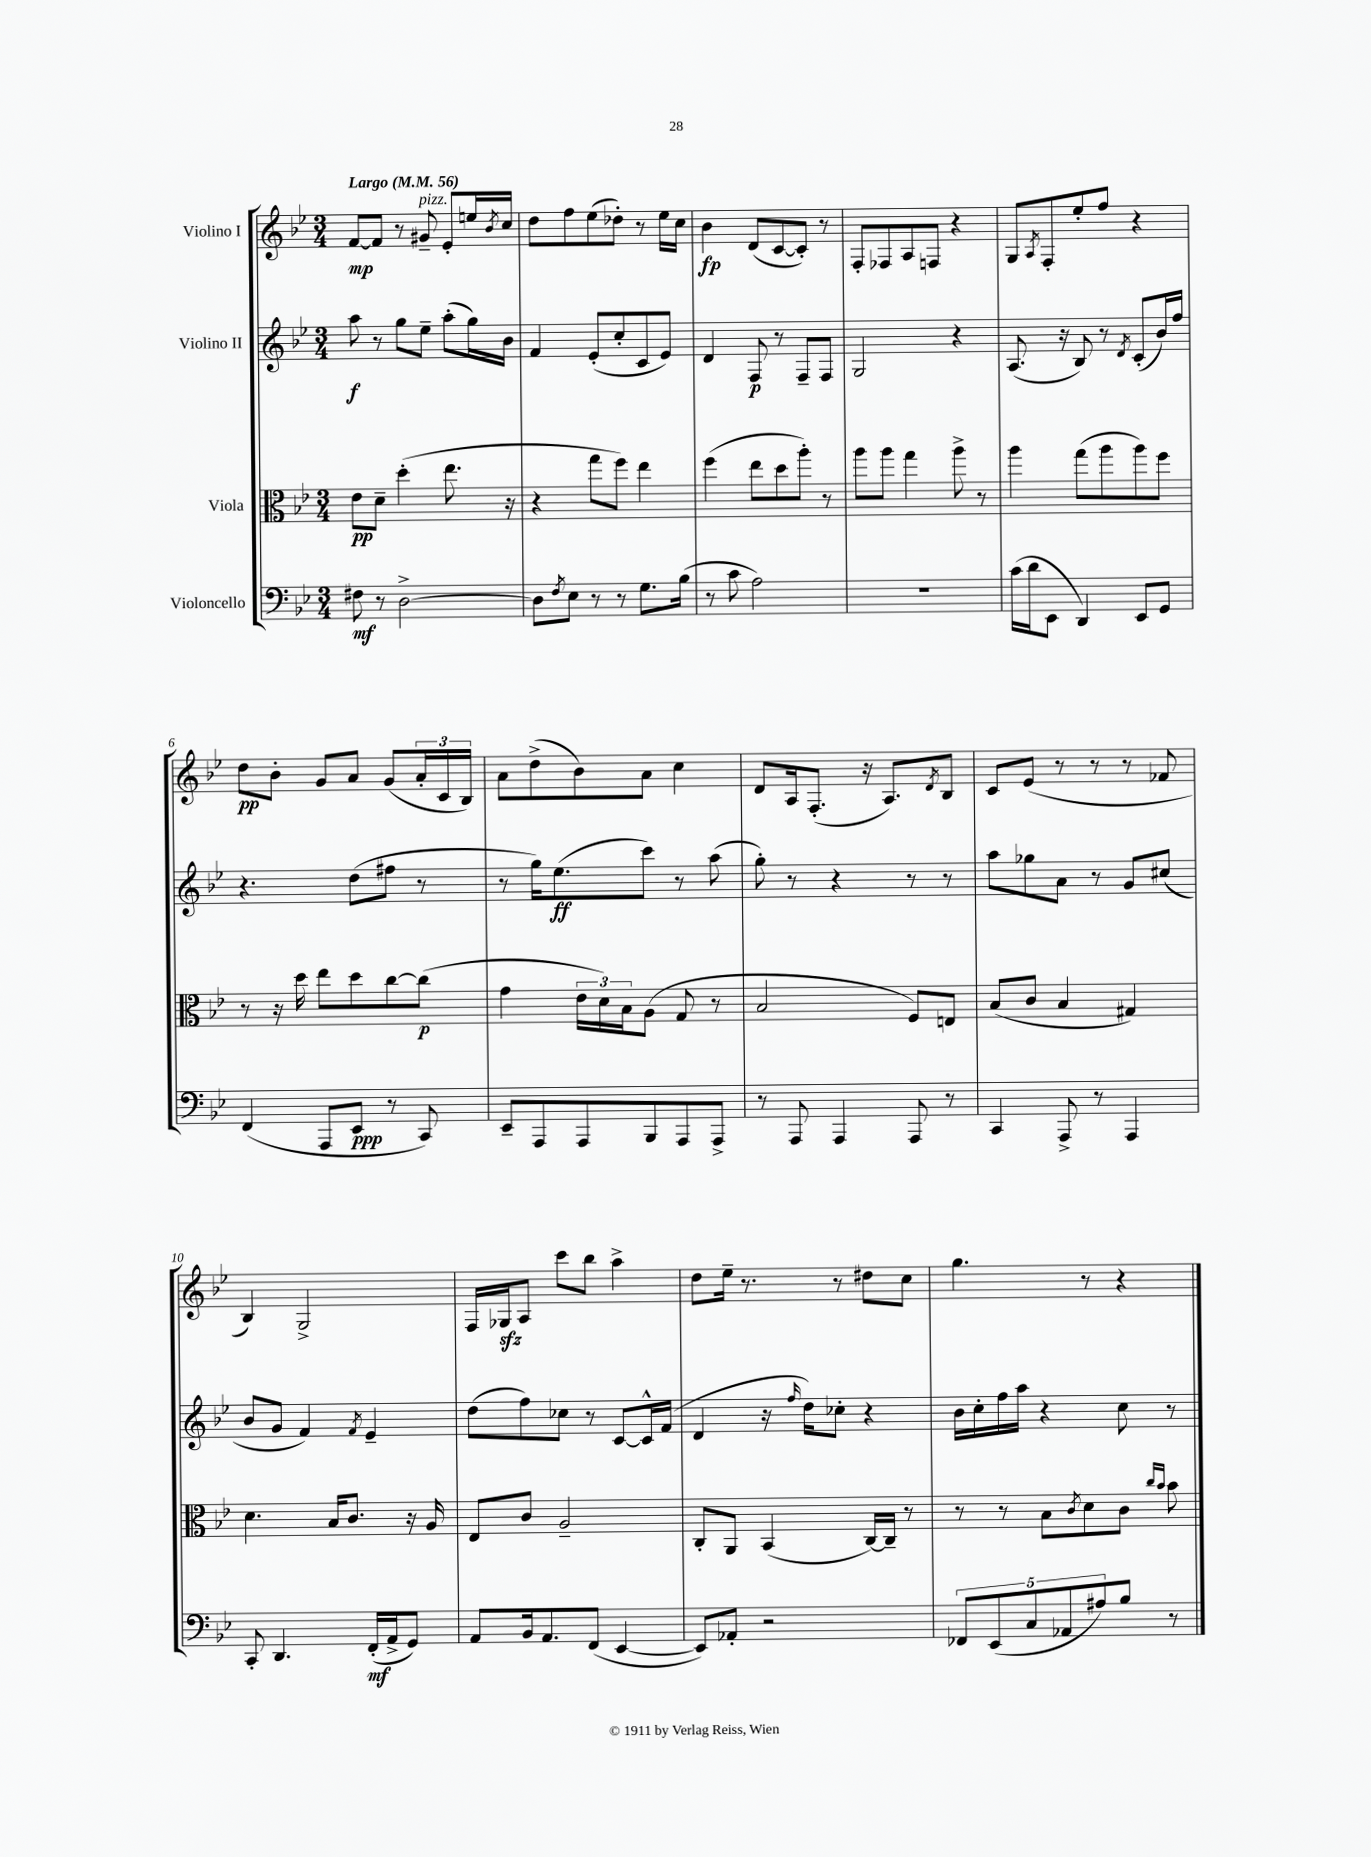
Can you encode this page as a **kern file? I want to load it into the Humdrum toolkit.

**kern	**kern	**kern	**kern
*staff4	*staff3	*staff2	*staff1
*clefF4	*clefC3	*clefG2	*clefG2
*k[b-e-]	*k[b-e-]	*k[b-e-]	*k[b-e-]
*M3/4	*M3/4	*M3/4	*M3/4
*MM56	*MM56	*MM56	*MM56
8F#	8e-	8aa	[8f
8r	8d~	8r	8f]
[2D^	(4dd'	8gg	8r
.	.	8ee-~	8g#~
.	8.ee-	(8aa'	8e-'
.	.	16gg)	16ee
.	.	.	8qb-
.	16r	16b-	16cc
=	=	=	=
8D]	4r	4f	8dd
8qF	.	.	.
8E-	.	.	8ff
8r	8gg	(8e-'	(8ee-
8r	8ff)	8cc'	8dd-')
8.G	4ee-	8c	8r
.	.	8e-)	16ee-
(16B-	.	.	16cc
=	=	=	=
8r	(4ff	4d	4b-
8c	.	.	.
2A)	8ee-	8F	(8d
.	8dd	8r	[8c
.	8aa')	8F~	8c'])
.	8r	8F	8r
=	=	=	=
2.r	8aa	2G	8F'
.	8aa	.	8F-
.	4gg	.	8A
.	.	.	8F
.	8aa^	4r	4r
.	8r	.	.
=	=	=	=
(16c	4aa	(8.A	8G
16d	.	.	.
.	.	.	8qA
8EE-	.	.	8F'
.	.	16r	.
4DD)	(8gg	8B-)	8ee-'
.	8aa	8r	8ff
.	.	8qd	.
8EE-	8aa)	(8c'	4r
8GG	8ff	16b-)	.
.	.	16ff	.
=	=	=	=
(4FF	8r	4.r	8dd
.	16r	.	8b-'
.	16dd	.	.
8AAA	8ee-	.	8g
8EE-	8dd	(8dd	8a
8r	[8cc	8ff#	(8g
8CC)	(8cc]	8r	24a'
.	.	.	24c
.	.	.	24B-)
=	=	=	=
8EE-~	4g	8r	8a
8AAA	.	16gg)	(8dd^
.	.	(8.ee-	.
8AAA	24e-	.	8b-)
.	24d)	.	.
.	24B-	.	.
8BBB-	(8A	8ccc)	8a
8AAA	8G	8r	4cc
8AAA^	8r	(8aa	.
=	=	=	=
8r	2B-	8gg')	8d
8AAA	.	8r	16A
.	.	.	(8.F'
4AAA	.	4r	.
.	.	.	16r
.	.	.	8.A)
8AAA	8F)	8r	.
.	.	.	8qd
8r	8E	8r	8B-
=	=	=	=
4CC	(8B-	8aa	8c
.	8c	8gg-	(8e-
8AAA^	4B-	8a	8r
8r	.	8r	8r
4AAA	4G#)	8g	8r
.	.	(8cc#	8f-
=	=	=	=
8CC'	4.d	8b-	4B-)
4.DD	.	8g	.
.	.	4f)	2G^
.	16B-	.	.
.	8.c	.	.
.	.	8qf	.
(16FF'	.	4e-~	.
16AA^	.	.	.
8GG)	16r	.	.
.	16A	.	.
=	=	=	=
8AA	8E-	(8dd	16F
.	.	.	16G-
16BB-	8c	8ff)	8A
8.AA	.	.	.
.	2A~	8cc-	8ccc
(8FF	.	8r	8bb-
[4EE-	.	[8c	4aa^
.	.	16c^^]	.
.	.	(16f	.
=	=	=	=
8EE-])	8C'	4d	8dd
8AA-'	8AA	.	16ee-~
.	.	.	8.r
2r	(4BB-	16r	.
.	.	16qqff	.
.	.	16dd)	.
.	.	8cc-'	8r
.	[16C)	4r	8dd#
.	16C~]	.	.
.	8r	.	8cc
=	=	=	=
10FF-	8r	16b-	4.gg
.	.	16cc'	.
(10EE-	.	.	.
.	8r	16ff	.
.	.	16aa	.
10C	.	.	.
.	8B-	4r	.
10AA-	.	.	.
.	8qc	.	.
.	8d	.	8r
10A#)	.	.	.
8B-	8c	8cc	4r
.	16qqcc	.	.
.	16qqb-	.	.
8r	8b-	8r	.
==	==	==	==
*-	*-	*-	*-
